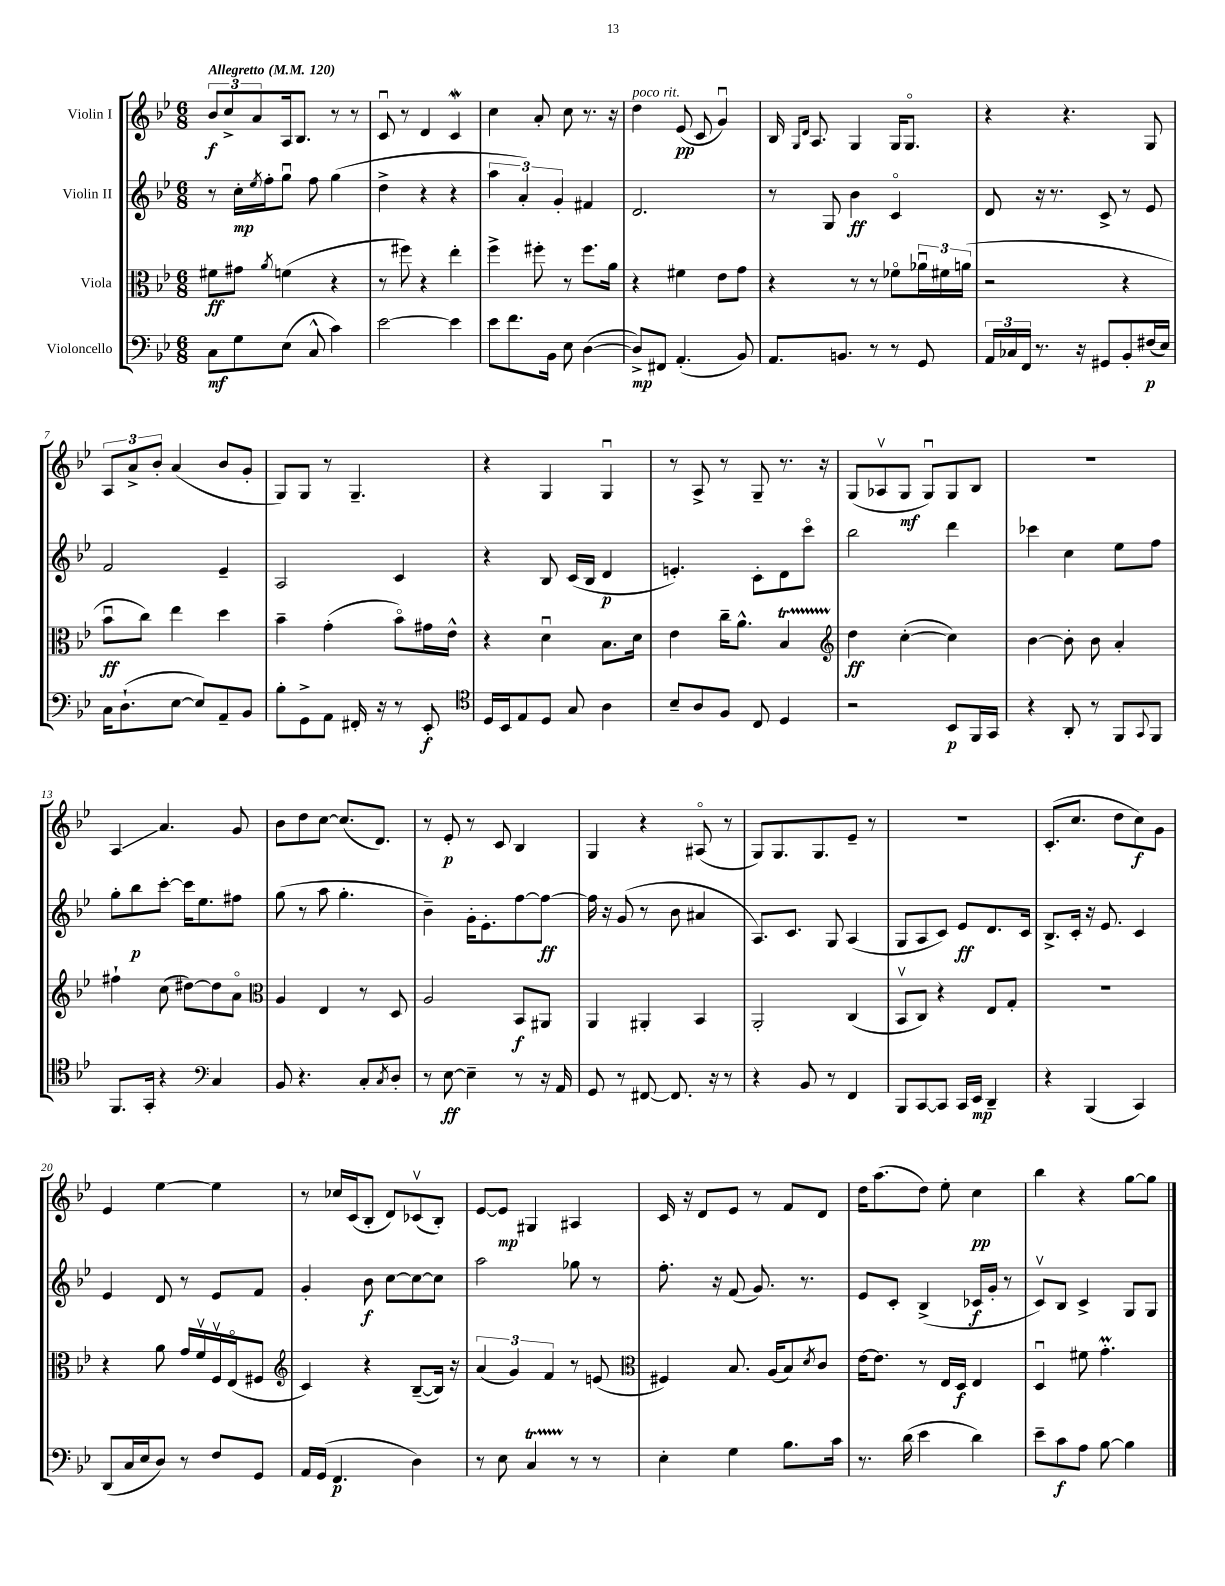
<<
\new StaffGroup <<
\new Staff = "s0" \with { instrumentName = "Violin I" } {
    \clef treble \key bes \major \numericTimeSignature \time 6/8 \tempo "Allegretto" 4 = 120
    \tuplet 3/2 { bes'8\f c''8-> a'8 } a16 bes8. r8 r8 |
    c'8\downbow r8 d'4 c'4\mordent |
    c''4 a'8-. c''8 r8. r16 |
    d''4^\markup { \italic "poco rit." } ees'8\pp( c'8 g'4\downbow) |
    bes16 \grace { g16 d'16 } a8. g4 g16 g8.\flageolet |
    r4 r4. g8 |
    \tuplet 3/2 { a8 a'8-> bes'8-. } a'4( bes'8 g'8-. |
    g8) g8 r8 g4.-- |
    r4 g4 g4\downbow |
    r8 a8-> r8 g8-- r8. r16 |
    g8( aes8\upbow g8\mf g8\downbow) g8 bes8 |
    R2. |
    a4\glissando a'4. g'8 |
    bes'8 d''8 c''8~ c''8.( d'8.) |
    r8 ees'8-.\p r8 c'8 bes4 |
    g4 r4 ais8\flageolet( r8 |
    g8) g8. g8. ees'8-- r8 |
    R2. |
    c'8.-.( c''8. d''8 c''8\f) g'8 |
    ees'4 ees''4~ ees''4 |
    r8 ces''16 c'16( bes8-. d'8) ces'8\upbow( bes8-.) |
    ees'8~ ees'8\mp gis4 ais4 |
    c'16 r16 d'8 ees'8 r8 f'8 d'8 |
    d''16 a''8.( d''8) ees''8-. c''4\pp |
    bes''4 r4 g''8~ g''8 \bar "|." |
}
\new Staff = "s1" \with { instrumentName = "Violin II" } {
    \clef treble \key bes \major \numericTimeSignature \time 6/8
    r8 c''16-.\mp \acciaccatura { ees''8 } f''16-. g''8\downbow f''8 g''4( |
    d''4-> r4 r4 |
    \tuplet 3/2 { a''4 a'4-.) g'4-. } fis'4 |
    d'2. |
    r8 g8 bes'4\ff c'4\flageolet |
    d'8 r16 r8. c'8-> r8 ees'8 |
    f'2 ees'4-- |
    a2 c'4 |
    r4 bes8 c'16( bes16 d'4\p |
    e'4.-.) c'8-. d'8 c'''8\flageolet |
    bes''2 d'''4 |
    ces'''4 c''4 ees''8 f''8 |
    g''8-. bes''8\p c'''8~-. c'''16 ees''8. fis''8 |
    g''8( r8 a''8 g''4.-. |
    bes'4--) g'16-. ees'8.-. f''8~ f''8~\ff |
    f''16 r16 g'8( r8 bes'8 ais'4 |
    a8.) c'8. g8 a4( |
    g8 a8 c'8) ees'8\ff d'8. c'16 |
    bes8.-> c'16-. r16 ees'8. c'4 |
    ees'4 d'8 r8 ees'8 f'8 |
    g'4-. bes'8\f c''8~ c''8~ c''8 |
    a''2 ges''8 r8 |
    f''8.-. r16 f'8( g'8.) r8. |
    ees'8 c'8-. bes4->( ces'16\f g'16-. r8 |
    c'8\upbow) bes8 c'4-> g8 g8 \bar "|." |
}
\new Staff = "s2" \with { instrumentName = "Viola" } {
    \clef alto \key bes \major \numericTimeSignature \time 6/8
    fis'8\ff gis'8 \acciaccatura { a'8 } f'4( r4 |
    r8 fis''8) r4 ees''4-. |
    f''4-> fis''8-. r8 fis''8. a'16 |
    r4 fis'4 ees'8 g'8 |
    r4 r8 r8 fes'8\flageolet \tuplet 3/2 { aes'16\downbow fis'16 a'16( } |
    r2 r4 |
    bes'8\downbow\ff c''8) ees''4 d''4 |
    bes'4-- g'4-.( bes'8\flageolet) gis'16 ees'16-^ |
    r4 d'4\downbow bes8. d'16 |
    ees'4 c''16-- a'8.-^ bes4\startTrillSpan |
    \clef treble d''4\stopTrillSpan\ff c''4~-.( c''4) |
    bes'4~ bes'8-. bes'8 a'4-. |
    fis''4-! c''8( dis''8~) dis''8 a'8\flageolet |
    \clef alto a4 ees4 r8 d8 |
    a2 bes,8\f ais,8 |
    a,4 ais,4-. bes,4 |
    a,2-. c4( |
    bes,8\upbow c8) r4 ees8 g8-. |
    R2. |
    r4 a'8 g'16 f'16\upbow f16\upbow ees16\flageolet( fis8 |
    \clef treble c'4) r4 bes8~--( bes16) r16 |
    \tuplet 3/2 { a'4( g'4) f'4 } r8 e'8( |
    \clef alto fis4) bes8. a16( bes8) \acciaccatura { d'8 } c'8 |
    ees'16~ ees'8. r8 ees16 d16\f ees4 |
    d4\downbow fis'8 g'4.-.\prall \bar "|." |
}
\new Staff = "s3" \with { instrumentName = "Violoncello" } {
    \clef bass \key bes \major \numericTimeSignature \time 6/8
    c8\mf g8 ees8( c8-^ c'4) |
    ees'2~ ees'4 |
    ees'8 f'8. bes,16 ees8 d4~( |
    d8->\mp) fis,8 a,4.-.( bes,8) |
    a,8. b,8. r8 r8 g,8 |
    \tuplet 3/2 { a,16 ces16 f,16 } r8. r16 gis,8 bes,8-. fis16\p( ees16) |
    c16 d8.-!( ees8~ ees8) a,8-- bes,8 |
    bes8-. g,8-> a,8 fis,16-. r16 r8 ees,8-.\f |
    \clef tenor d16 bes,16 ees8 d8 g8 a4 |
    bes8-- a8 f8 c8 d4 |
    r2 bes,8\p f,16 g,16 |
    r4 a,8-. r8 f,8 \appoggiatura { g,8 } f,8 |
    f,8. g,16-. r4 \clef bass c4 |
    bes,8 r4. c8-. \acciaccatura { c8 } d8-. |
    r8 ees8~\ff ees4-- r8 r16 a,16 |
    g,8 r8 fis,8~ fis,8. r16 r8 |
    r4 bes,8 r8 f,4 |
    bes,,8 c,8~ c,8 c,16 ees,16\mp d,4-- |
    r4 bes,,4( c,4) |
    d,8( c16 ees16 d8) r8 f8 g,8 |
    a,16 g,16( f,4.\p d4) |
    r8 ees8 c4\startTrillSpan r8\stopTrillSpan r8 |
    ees4-. g4 bes8. c'16 |
    r8. d'16( ees'4 d'4) |
    ees'8-- c'8\f a8 bes8~ bes4 \bar "|." |
}
>>
>>
